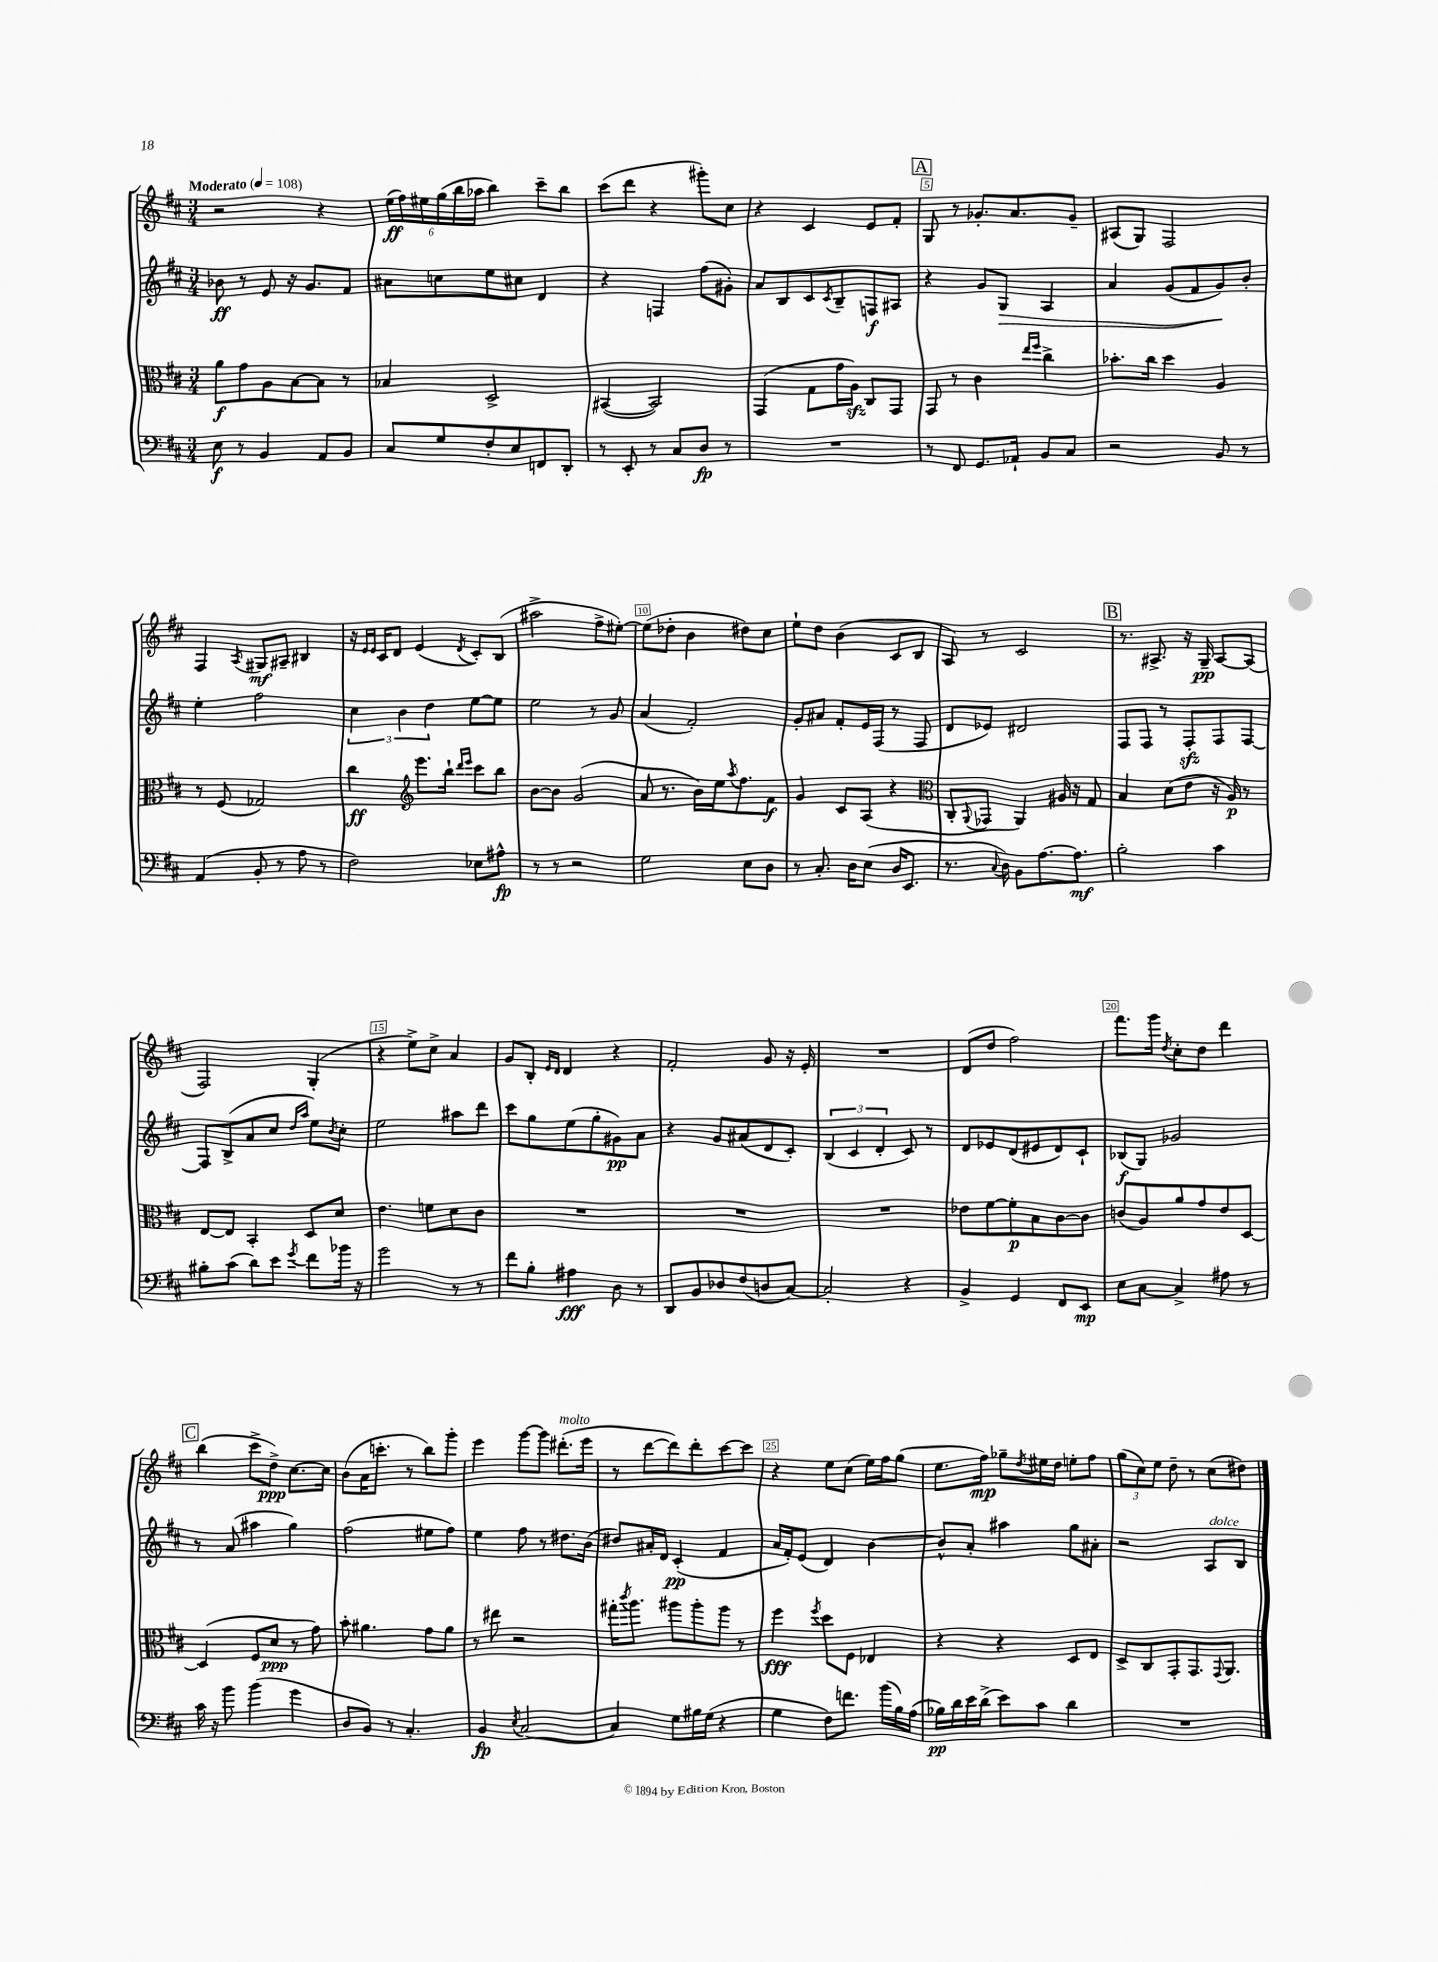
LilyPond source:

<<
\new StaffGroup <<
\new Staff = "s0" {
    \clef treble \key d \major \numericTimeSignature \time 3/4 \tempo "Moderato" 4 = 108
    r2 r4 |
    \tuplet 6/4 { e''16\ff( fis''16) eis''16 g''16( b''16 aes''16 } b''4) cis'''8-- b''8 |
    cis'''8( d'''8 r4 gis'''8-.) cis''8 |
    r4 cis'4 e'8 fis'8-. |
    \mark \markup { \box "A" } g8 r8 ges'8.-. a'8. ges'8-- |
    ais8( g8) fis2 |
    fis4 \acciaccatura { a8 } gis8\mf ais8-- bis4 |
    r16 \grace { e'16 e'16 } cis'16 d'8 e'4( \acciaccatura { d'8 } cis'8-.) b8( |
    ais''2-> fis''8-> eis''8~-.) |
    eis''8( des''8-. b'4 dis''8) cis''8 |
    e''8-! d''8 b'4( cis'8 b8 |
    a8) r8 cis'2 |
    \mark \markup { \box "B" } r8. ais8.-> r16 g16--\pp ais8~ ais8( |
    fis2) g4-.( |
    r4 e''8->) cis''8-> a'4 |
    g'8 b8-. \grace { e'16 d'16 } d'4 r4 |
    fis'2-. g'8 r16 e'16-. |
    R2. |
    d'8( d''8 fis''2) |
    fis'''8. g'''16 \acciaccatura { d''8 } cis''8-. d''8 d'''4 |
    \mark \markup { \box "C" } b''4( cis'''8-> d''8->\ppp) cis''8.~ cis''16 |
    b'8( a'16 c'''8.-. r8 b''8) g'''8-. |
    e'''4 g'''8~ g'''8 dis'''8.-.^\markup { \italic "molto" }( e'''16 |
    r8 d'''8~ d'''8) d'''8-. cis'''8~ cis'''8 |
    r4 e''8 cis''8( e''16) fis''16 g''8( |
    e''8. fis''16\mp) ges''8-- \acciaccatura { d''8 } eis''16 d''16 e''8-. fis''8 |
    \tuplet 3/2 { g''8( cis''8) e''8 } d''8-- r8 cis''8( dis''8) \bar "|." |
}
\new Staff = "s1" {
    \clef treble \key d \major \numericTimeSignature \time 3/4
    bes'8\ff r8 e'8 r16 g'8. fis'8 |
    ais'8 c''8 e''8 cis''8 d'4 |
    r4 f4 fis''8( gis'8-.) |
    a'8 b8 cis'8 \acciaccatura { cis'8 } b8-- f8\f ais8 |
    \mark \markup { \box "A" } r4 g'8 g8\> a4 |
    a'4 g'8( fis'8 g'8\!) b'8-. |
    e''4-. fis''2 |
    \tuplet 3/2 { cis''4 b'4 d''4 } e''8~ e''8 |
    e''2 r8 g'8 |
    a'4( fis'2-.) |
    g'8-. ais'8 fis'8-. e'16 fis16( r8 fis8 |
    d'8 ees'8) dis'2 |
    \mark \markup { \box "B" } fis8 fis8 r8 fis8-.\sfz fis8 fis8~ |
    fis8 b8->( a'8 cis''8 \grace { d''16 a''16 } e''8) \acciaccatura { b'8 } cis''8-. |
    e''2 ais''8 d'''8 |
    cis'''8 g''8 e''8( g''8-. gis'8\pp) a'8 |
    r4 g'8 ais'8( d'8 cis'8-.) |
    \tuplet 3/2 { b4( cis'4 d'4-. } cis'8) r8 |
    d'8 ees'8 d'8( eis'8 d'8) cis'8-! |
    bes8\f( g8) ges'2 |
    \mark \markup { \box "C" } r8 a'8( ais''4 g''4) |
    fis''2( eis''8 fis''8) |
    e''4 fis''8 r8 dis''8. b'16( |
    dis''8) ais'16-. d'16 cis'4-.\pp( fis'4 |
    a'16 fis'16-.) e'8( d'4) b'4~ |
    b'8-^ a'8-. ais''4 g''8 ais'8-. |
    r2 a8^\markup { \italic "dolce" } b8 \bar "|." |
}
\new Staff = "s2" {
    \clef alto \key d \major \numericTimeSignature \time 3/4
    a'8\f g'8 a8 b8~ b8 r8 |
    bes4 d2-> |
    bis,4~( bis,2) |
    g,4( g8 g'16 a16\sfz) cis8 g,8 |
    \mark \markup { \box "A" } g,8 r8 cis'4 \grace { e''16 fis''16 } cis''4-> |
    bes'8.-. cis''16 d''4 a4 |
    r8 fis8( ges2) |
    cis''4\ff \clef treble e'''8. b''16-! \grace { d'''16 e'''16 } cis'''8 b''8 |
    b'8~ b'8 g'2( |
    a'8 r8. b'16) e''16 \acciaccatura { a''8 } fis''8. fis'8\f |
    g'4 cis'8 a8( r4 |
    \clef alto cis8-. \appoggiatura { a,8 } ges,8 a,4) ais16 r16 g8 |
    \mark \markup { \box "B" } b4 d'8( e'8 r16 a16\p) r8 |
    e8~ e8 b,4-. d8 d'8 |
    e'4. f'8 d'8 cis'8 |
    R2. |
    R2. |
    R2. |
    ees'8 fis'8~ fis'8-.\p b8 cis'8~ cis'8 |
    c'8( a8) a'8 g'8 e'8 d8~ |
    \mark \markup { \box "C" } d4( fis8 d'8\ppp r8 g'8) |
    b'8-. ais'4. g'8 ais'8 |
    r8 eis''8 r2 |
    gis''16-. \acciaccatura { cis'''8 } a''8. ais''8 ais''8-. ais''8 r8 |
    fis''4\fff \acciaccatura { fis''8 } d''8 fis8 ees4 |
    r4 r4 d8 e8 |
    d8-> cis8 g,8-. g,8. \appoggiatura { g,8 } a,8. \bar "|." |
}
\new Staff = "s3" {
    \clef bass \key d \major \numericTimeSignature \time 3/4
    e8\f r8 b,4 a,8 b,8 |
    cis8 g8 fis8-. e8 f,8 d,8-. |
    r8 e,8-. r8 cis8 d8\fp r8 |
    R2. |
    \mark \markup { \box "A" } r8 fis,8 g,8. aes,16-! b,8 cis8 |
    r2 b,8 r8 |
    a,4( b,8-. r8 a8 r8 |
    fis2) ees8 ais8-^\fp |
    r8 r8 r2 |
    g2 e8 d8 |
    r8 cis8.-. d16 e8( d16 e,8. |
    r8. \appoggiatura { cis8 } d16) b,8 a8.~ a8.\mf |
    \mark \markup { \box "B" } b2-. cis'4 |
    bis8-. cis'8( d'8) e'8 \acciaccatura { g'8 } fis'8 bes'16 r16 |
    g'2 r8 r8 |
    fis'8 b8-. ais4\fff d8 r8 |
    d,8 b,8 des8 fis8( d8 cis8~) |
    cis2-. r4 |
    b,4-> g,4 fis,8 e,8\mp |
    e8 cis8~ cis4-> ais8 r8 |
    \mark \markup { \box "C" } cis'16 r16 b'8 b'4( g'4 |
    d8 b,8) r8 cis4.-. |
    b,4\fp \acciaccatura { e8 } cis2~ |
    cis4 g8 bis16 g16( r4 |
    g4 fis8) f'8. b'16( b16) a16( |
    bes16\pp) d'16 e'16 d'16->( e'8) cis'8 d'4 |
    R2. \bar "|." |
}
>>
>>
\layout { \context { \Score \override BarNumber.break-visibility = ##(#f #t #t) barNumberVisibility = #(every-nth-bar-number-visible 5) \override BarNumber.stencil = #(make-stencil-boxer 0.1 0.3 ly:text-interface::print) } }
